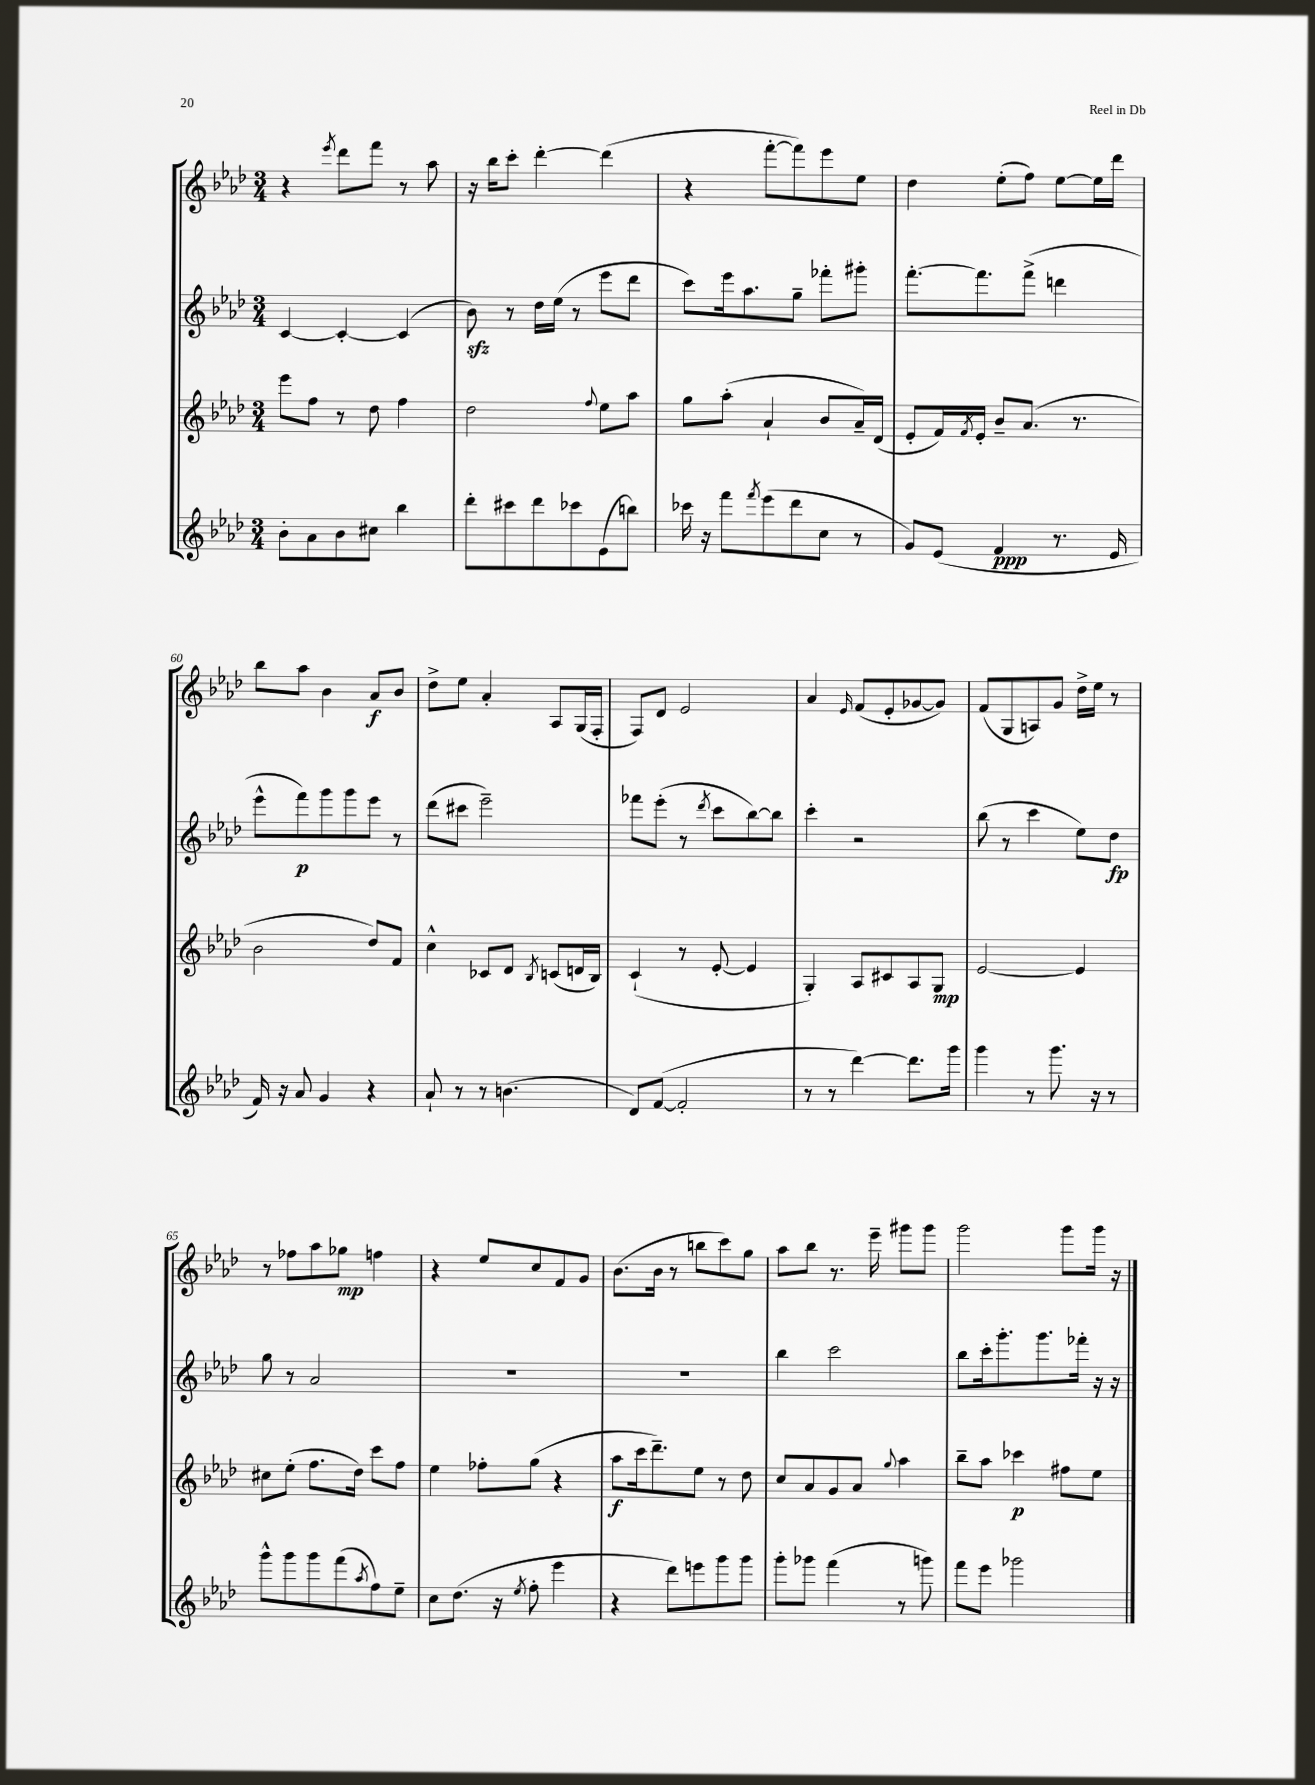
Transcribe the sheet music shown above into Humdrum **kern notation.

**kern	**kern	**kern	**kern
*staff4	*staff3	*staff2	*staff1
*clefG2	*clefG2	*clefG2	*clefG2
*k[b-e-a-d-]	*k[b-e-a-d-]	*k[b-e-a-d-]	*k[b-e-a-d-]
*M3/4	*M3/4	*M3/4	*M3/4
8b-'	8eee-	[4c	4r
8a-	8ff	.	.
.	.	.	8qeee-
8b-	8r	4c'_	8ddd-
8cc#	8dd-	.	8fff
4bb-	4ff	(4c]	8r
.	.	.	8aa-
=	=	=	=
8ddd-'	2dd-	8b-)	16r
.	.	.	16bb-
8ccc#	.	8r	8ccc'
8ddd-	.	16dd-	[4ddd-'
.	.	(16ee-	.
8ccc-	.	8r	.
.	8qqff	.	.
(8e-	8ee-	8eee-	(4ddd-]
8bb)	8aa-	8ddd-	.
=	=	=	=
16ccc-	8gg	8ccc)	4r
16r	.	.	.
8fff	(8aa-'	16eee-	.
.	.	8.aa-	.
8qfff	.	.	.
(8eee-	4a-`	.	[8fff'
8ddd-	.	8gg~	8fff])
8cc	8b-	8fff-'	8eee-
8r	16a-~)	8ggg#'	8ee-
.	(16d-	.	.
=	=	=	=
8g)	8e-'	[8.fff'	4dd-
(8e-	16f)	.	.
.	8qf	.	.
.	16e-'	8.fff]	.
4f	8b-~	.	(8ee-'
.	(8.a-	(8fff^	8ff)
8.r	.	4ddd	[8ee-
.	8.r	.	.
.	.	.	16ee-]
16e-	.	.	16ddd-
=	=	=	=
16f)	2b-	8eee-^^	8bb-
16r	.	.	.
8a-	.	8fff)	8aa-
4g	.	8ggg	4b-
.	.	8ggg	.
4r	8dd-)	8eee-	8a-
.	8f	8r	8b-
=	=	=	=
8a-`	4cc^^	(8ddd-	8dd-^
8r	.	8ccc#	8ee-
8r	8c-	2eee-~)	4a-'
(4.b	8d-	.	.
.	8qB-	.	.
.	(8c	.	8A-
.	16d	.	(16G
.	16B-)	.	16F'
=	=	=	=
8d-)	(4c`	8fff-	8F)
([8f	.	(8eee-'	8d-
2f']	8r	8r	2e-
.	.	8qddd-	.
.	[8e-'	8ccc	.
.	4e-]	[8bb-)	.
.	.	8bb-]	.
=	=	=	=
8r	4G')	4ccc'	4a-
8r	.	.	.
.	.	.	16qqe-
[4ddd-)	8A-	2r	(8f
.	8c#	.	8e-'
8.ddd-]	8A-	.	[8g-
.	8G	.	8g-])
16ggg	.	.	.
=	=	=	=
4ggg	[2e-	(8bb-	(8f
.	.	8r	8G
8r	.	4ccc	8A)
8.ggg	.	.	8g
.	4e-]	8ee-)	16dd-^
16r	.	.	16ee-
8r	.	8dd-	8r
=	=	=	=
8ggg^^	8cc#	8gg	8r
8ggg	(8ee-'	8r	8ff-
8ggg	8.ff	2a-	8aa-
(8fff	.	.	8gg-
.	16dd-)	.	.
8qaa-	.	.	.
8ff)	8ccc	.	4ff
8ee-~	8ff	.	.
=	=	=	=
8cc	4ee-	2.r	4r
(8.dd-	.	.	.
.	8ff-'	.	8ee-
16r	.	.	.
8qee-	.	.	.
8ff'	(8gg	.	8cc
4eee-	4r	.	8f
.	.	.	8g
=	=	=	=
4r	8aa-	2.r	(8.b-
.	16ccc	.	.
.	8.ddd-~)	.	16b-
8ddd-)	.	.	8r
8eee	8ee-	.	8bb
8ggg	8r	.	8ccc)
8ggg	8dd-	.	8gg
=	=	=	=
8ggg'	8cc	4bb-	8aa-
8ggg-	8a-	.	8bb-
(4fff	8g	2ccc	8.r
.	8a-	.	.
.	.	.	16eee-~
.	8qqgg	.	.
8r	4aa-	.	8ggg#
8ggg)	.	.	8ggg#
=	=	=	=
8fff	8bb-~	8bb-	2ggg
8eee-	8aa-	16ccc'	.
.	.	8.ggg'	.
2ggg-	4ccc-	.	.
.	.	8.ggg	.
.	8ff#	.	8ggg
.	.	16fff-'	.
.	8ee-	16r	16ggg
.	.	16r	16r
==	==	==	==
*-	*-	*-	*-
